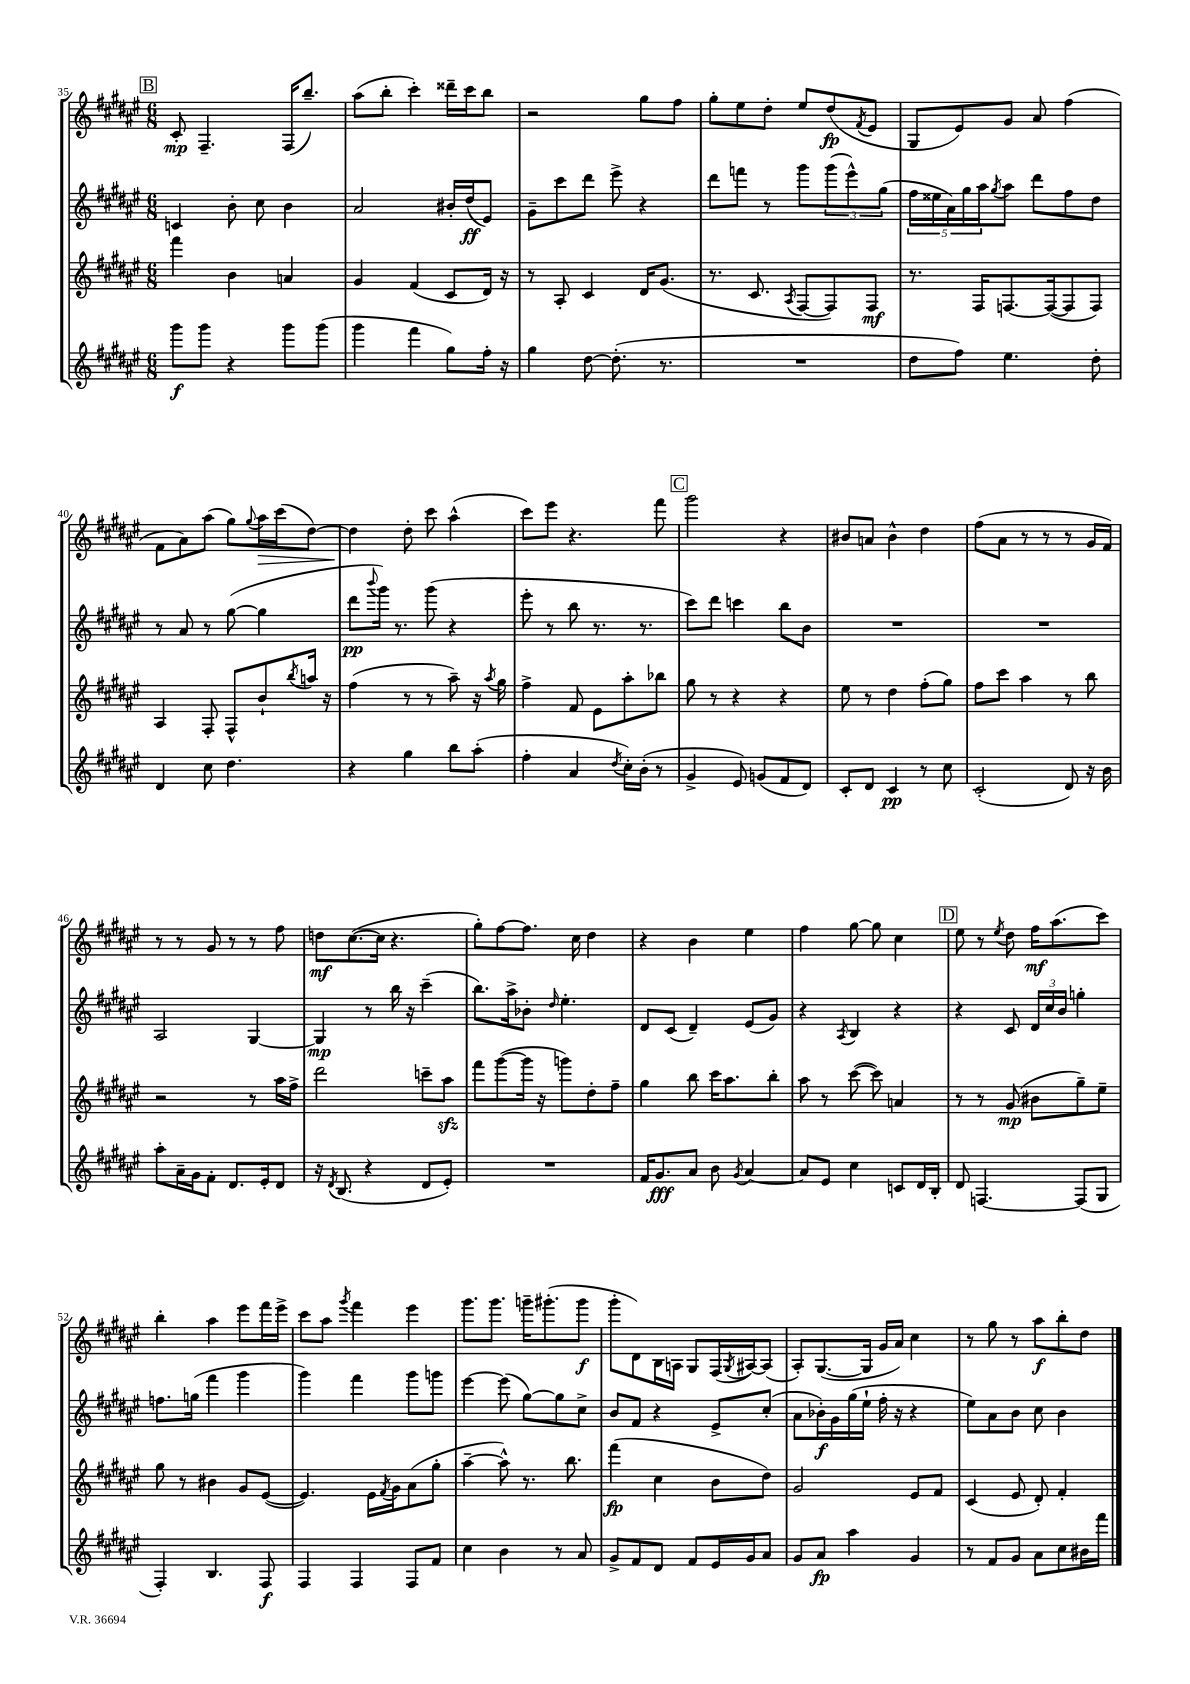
<<
\new StaffGroup <<
\new Staff = "s0" {
    \clef treble \key fis \major \numericTimeSignature \time 6/8
    \mark \markup { \box "B" } cis'8-.\mp fis4.-- fis16( b''8.--) |
    ais''8( b''8-. cis'''4-.) disis'''16-- cis'''16 b''8 |
    r2 gis''8 fis''8 |
    gis''8-. eis''8 dis''8-. eis''8 dis''8\fp( \acciaccatura { fis'8 } eis'8 |
    gis8 eis'8) gis'8 ais'8 fis''4( |
    fis'8 ais'8) ais''8( gis''8) \appoggiatura { gis''8 } ais''16\> cis'''16( dis''8~) |
    dis''4\! dis''8-. cis'''8 ais''4-^( |
    cis'''8) eis'''8 r4. fis'''8 |
    \mark \markup { \box "C" } gis'''2 r4 |
    bis'8 a'8 bis'4-^ dis''4 |
    fis''8( ais'8 r8 r8 r8 gis'16 fis'16) |
    r8 r8 gis'8 r8 r8 fis''8 |
    d''8\mf cis''8.~( cis''16 r4. |
    gis''8-.) fis''8~ fis''8. cis''16 dis''4 |
    r4 b'4 eis''4 |
    fis''4 gis''8~ gis''8 cis''4 |
    \mark \markup { \box "D" } eis''8 r8 \acciaccatura { eis''8 } dis''8 fis''16\mf ais''8.( cis'''8) |
    b''4-. ais''4 eis'''8 fis'''16 eis'''16-> |
    cis'''8 ais''8 \acciaccatura { gis'''8 } fis'''4 eis'''4 |
    gis'''8. gis'''8. g'''16-- gis'''8.-.( gis'''8\f |
    gis'''8-. dis'8) b16 a16 gis8 fis16( \acciaccatura { gis8 } ais16~) ais8( |
    ais8-.) gis8.~( gis16 gis'16 ais'16) cis''4 |
    r8 gis''8 r8 ais''8\f b''8-. dis''8 \bar "|." |
}
\new Staff = "s1" {
    \clef treble \key fis \major \numericTimeSignature \time 6/8
    \mark \markup { \box "B" } c'4 b'8-. cis''8 b'4 |
    ais'2 bis'16-. dis''16\ff( eis'8) |
    gis'8-- cis'''8 dis'''8 eis'''8-> r4 |
    dis'''8 f'''8 r8 gis'''8 \tuplet 3/2 { gis'''8( eis'''8-^) gis''8( } |
    \tuplet 5/4 { fis''16 eisis''16 ais'16) gis''16 ais''16 } \acciaccatura { gis''8 } ais''8 dis'''8 fis''8 dis''8 |
    r8 ais'8 r8 gis''8~( gis''4 |
    dis'''8\pp \appoggiatura { b'''8 } gis'''16) r8. gis'''8( r4 |
    eis'''8-. r8 b''8 r8. r8. |
    \mark \markup { \box "C" } cis'''8) dis'''8 c'''4 b''8 b'8 |
    R2. |
    R2. |
    ais2 gis4~ |
    gis4\mp r8 b''16 r16 cis'''4--( |
    b''8.) ais''16-> bes'8-. \grace { dis''16 } eis''4.-. |
    dis'8 cis'8( dis'4--) eis'8( gis'8) |
    r4 \acciaccatura { ais8 } b4 r4 |
    \mark \markup { \box "D" } r4 cis'8 \tuplet 3/2 { dis'16 cis''16 b'16 } g''4-. |
    f''8. g''16( fis'''4 gis'''4 |
    gis'''4) fis'''4 gis'''8 g'''8 |
    eis'''4~ eis'''8( gis''8~) gis''8 cis''8-> |
    b'8 fis'8 r4 eis'8-> cis''8-.( |
    ais'8 bes'16-.\f) gis'16 gis''16( eis''16-! fis''16-. r16 r4 |
    eis''8) ais'8 b'8 cis''8 b'4 \bar "|." |
}
\new Staff = "s2" {
    \clef treble \key fis \major \numericTimeSignature \time 6/8
    \mark \markup { \box "B" } fis'''4 b'4 a'4 |
    gis'4 fis'4( cis'8 dis'16) r16 |
    r8 ais8-. cis'4 dis'16 gis'8.( |
    r8. cis'8. \acciaccatura { ais8 } fis8~ fis8) fis8\mf |
    r8. fis16 f8.~ f16~( f8 f8) |
    ais4 fis8-. fis8-^ b'8-! \acciaccatura { b''8 } a''16 r16 |
    fis''4( r8 r8 ais''8--) r16 \acciaccatura { ais''8 } gis''16 |
    fis''4-> fis'8 eis'8 ais''8-. bes''8 |
    \mark \markup { \box "C" } gis''8 r8 r4 r4 |
    eis''8 r8 dis''4 fis''8-.( gis''8) |
    fis''8 cis'''8 ais''4 r8 b''8 |
    r2 r8 ais''16 fis''16-> |
    dis'''2 c'''8-- ais''8\sfz |
    fis'''8 gis'''8~( gis'''16 r16 g'''8) dis''8-. fis''8-- |
    gis''4 b''8 cis'''16 ais''8. b''8-. |
    ais''8 r8 cis'''8~( cis'''8) a'4 |
    \mark \markup { \box "D" } r8 r8 gis'8\mp( bis'8 gis''8--) eis''8-- |
    gis''8 r8 bis'4 gis'8 eis'8~( |
    eis'4.) eis'16 \acciaccatura { fis'8 } gis'16 ais'8( gis''8-. |
    ais''4~-- ais''8-^) r8. b''8. |
    fis'''4\fp( cis''4 b'8 dis''8) |
    gis'2 eis'8 fis'8 |
    cis'4( eis'8 dis'8-.) fis'4-. \bar "|." |
}
\new Staff = "s3" {
    \clef treble \key fis \major \numericTimeSignature \time 6/8
    \mark \markup { \box "B" } gis'''8\f gis'''8 r4 gis'''8 gis'''8( |
    gis'''4 fis'''4 gis''8) fis''16-. r16 |
    gis''4 dis''8~ dis''8.-.( r8. |
    R2. |
    dis''8 fis''8) eis''4. dis''8-. |
    dis'4 cis''8 dis''4. |
    r4 gis''4 b''8 ais''8-.( |
    fis''4-. ais'4 \acciaccatura { dis''8 } cis''16-.) b'16-.( r8 |
    \mark \markup { \box "C" } gis'4-> eis'8) g'8( fis'8 dis'8) |
    cis'8-. dis'8 cis'4\pp r8 cis''8 |
    cis'2-.( dis'8) r16 b'16 |
    ais''8-. ais'16-- gis'16 fis'8-. dis'8. eis'16-. dis'8 |
    r16 \acciaccatura { dis'8 } b8.( r4 dis'8 eis'8-.) |
    R2. |
    fis'16 gis'8.\fff ais'8 b'8 \acciaccatura { gis'8 } ais'4~ |
    ais'8 eis'8 cis''4 c'8 dis'16 b16-. |
    \mark \markup { \box "D" } dis'8 f4.~ f8( gis8 |
    fis4-.) b4. fis8\f |
    fis4 fis4 fis8 fis'8 |
    cis''4 b'4 r8 ais'8 |
    gis'8-> fis'8 dis'8 fis'8 eis'16 gis'16 ais'8 |
    gis'8 ais'8\fp ais''4 gis'4 |
    r8 fis'8 gis'8 ais'8 cis''8 bis'16 fis'''16 \bar "|." |
}
>>
>>
\layout { \context { \Score currentBarNumber = #35 } }
